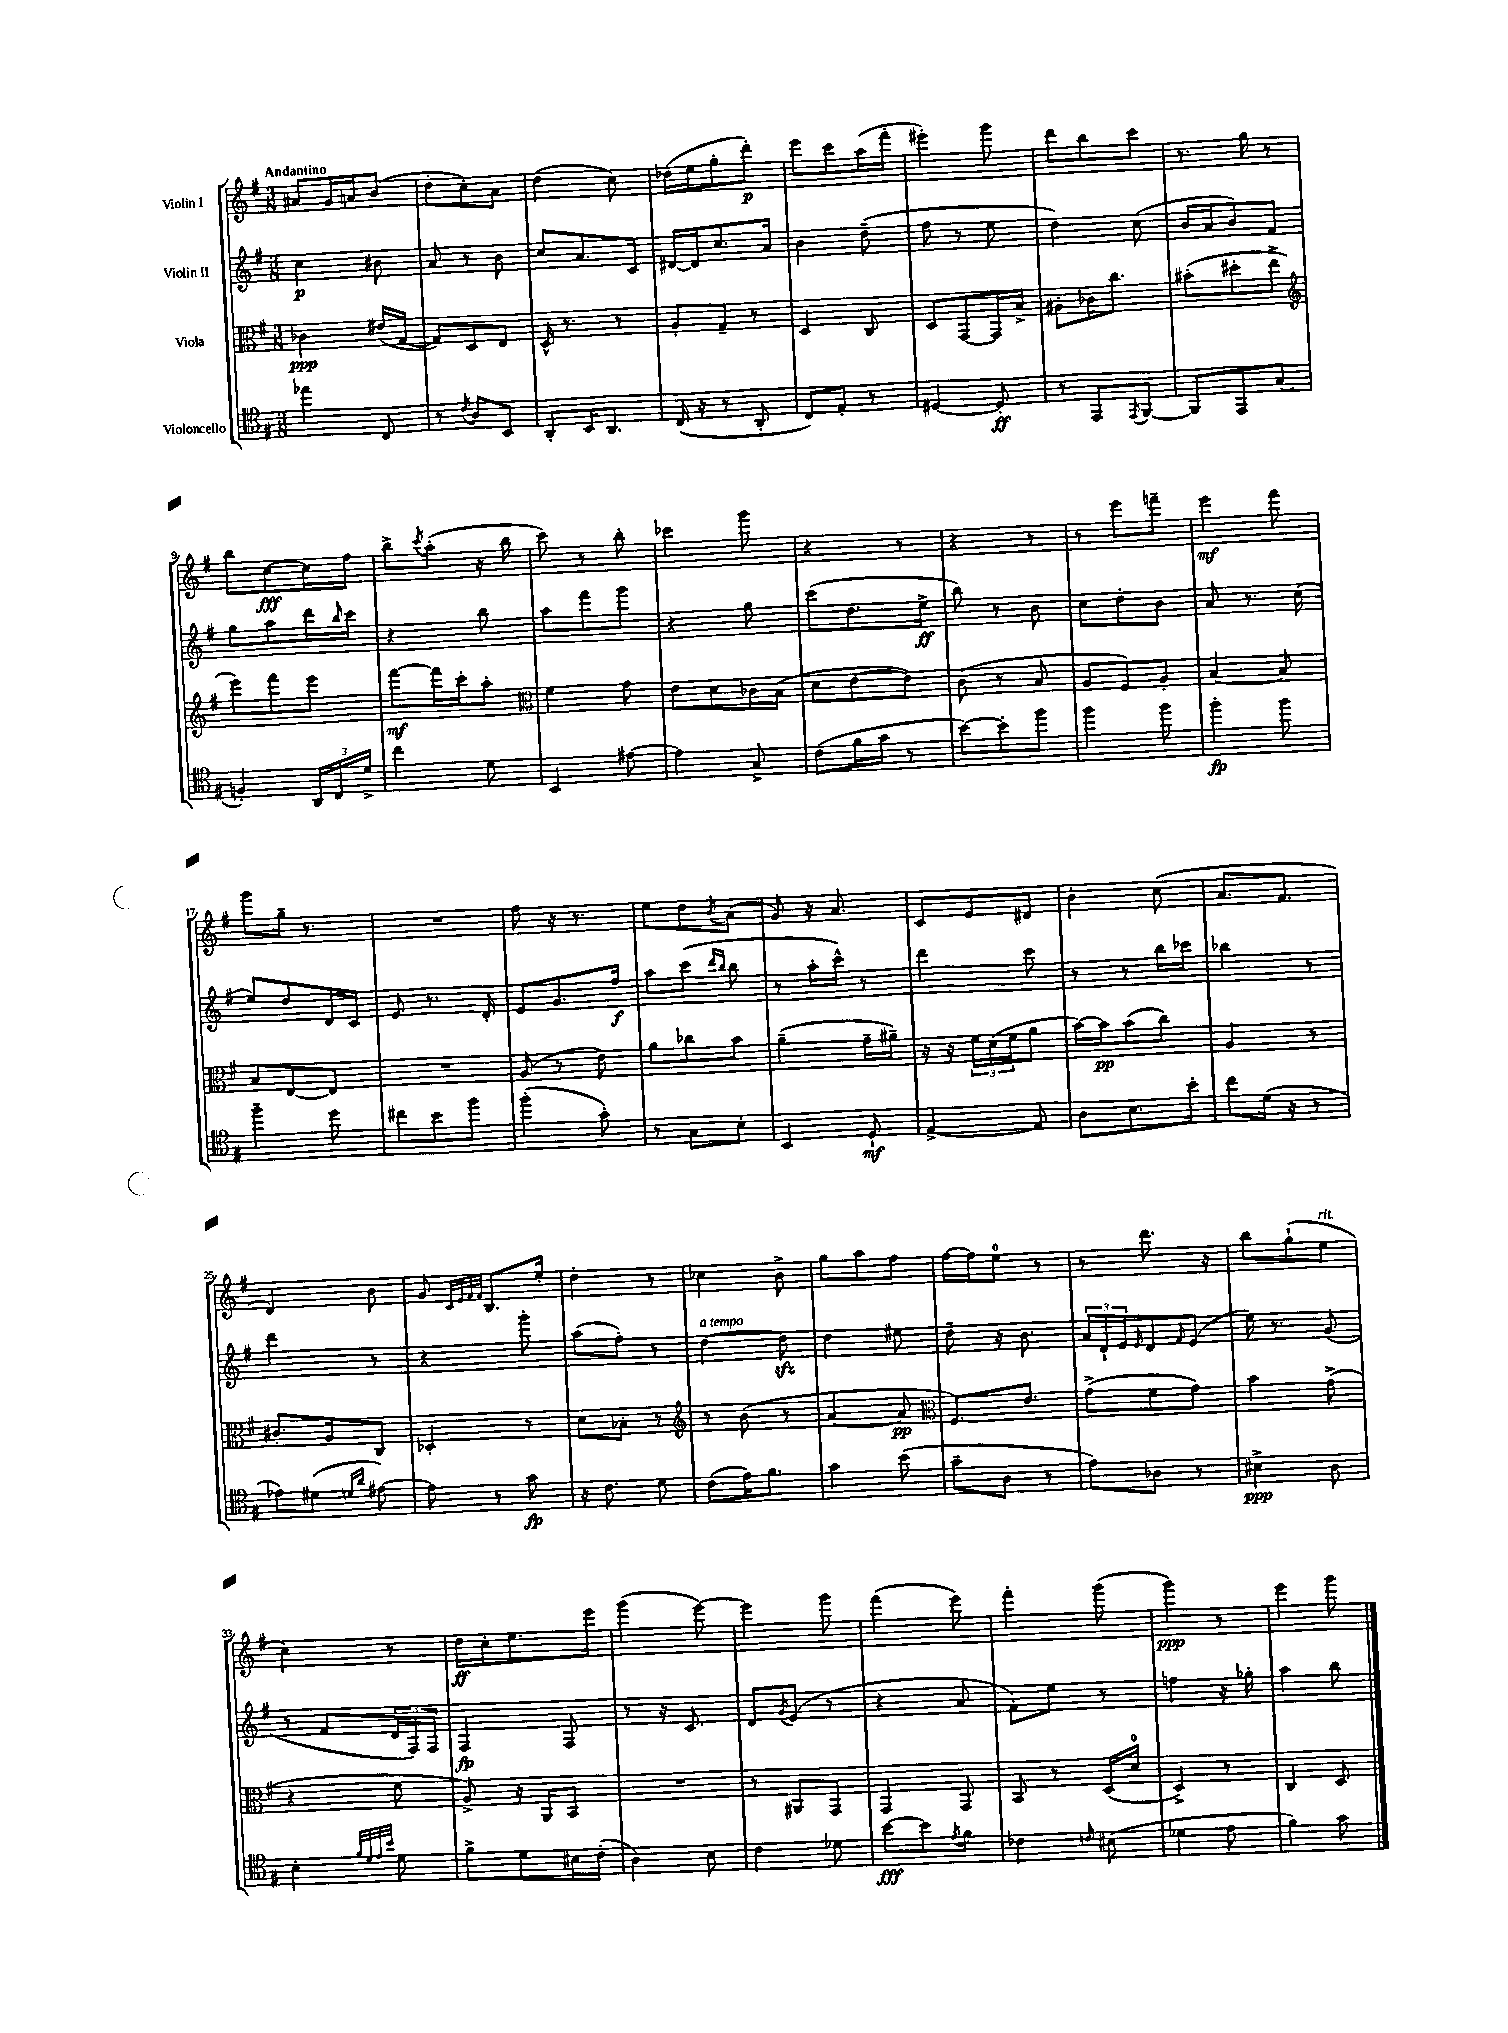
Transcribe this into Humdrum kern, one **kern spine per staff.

**kern	**kern	**kern	**kern
*staff4	*staff3	*staff2	*staff1
*clefC4	*clefC3	*clefG2	*clefG2
*k[f#]	*k[f#]	*k[f#]	*k[f#]
*M3/8	*M3/8	*M3/8	*M3/8
4ee-\	4c-\	4cc\	8a#/L
.	.	.	16g/L
.	.	.	16a/J
8C/	(16e#/LL	8b#\	(8b/J
.	[16G/JJ	.	.
=	=	=	=
8r	8G/]L)	8a/	8dd'\L
8qc/	.	.	.
8A/L	8D/	8r	8cc'\)
8BB/J	8E/J	8b\	8a\J
=	=	=	=
8AA'/L	16D^^/	8cc/L	(4dd\
.	8.r	.	.
16BB/K	.	8.a/	.
8.AA/J	.	.	.
.	8r	.	8cc\)
.	.	16c/Jk	.
=	=	=	=
(16C/	8A'/L	[16d#/LL	(16dd-\LL
16r	.	16d#/]J	16ee\J
8r	8G~/J	8.cc/	8gg'\
8AA'/	8r	.	8ddd'\J)
.	.	16a/Jk	.
=	=	=	=
8C/L)	4D/	4b\	8eee\L
8E'/J	.	.	8ccc\
8r	8C/	(8dd~\	(16aa\L
.	.	.	16fff#'\JJ
=	=	=	=
[4D#/	8D/L	8ff#\	4eee#'\)
.	[8GG/	8r	.
8D#'/]	16GG/]L	8ee\	8ggg\
.	16B^/JJ	.	.
=	=	=	=
8r	8A#'\L	4dd\)	8ddd\L
8EE/L	16c-\K	.	8bb\
.	8.cc\J	.	.
8qEE/	.	.	.
[8FF#/J	.	(8cc\	8ccc\J
=	=	=	=
8FF#/]L	(8b#'\L	16b/LL	8.r
.	.	16a/J	.
8EE/	8dd#'\	8b/)	.
.	.	.	16gg\
(8G/J	8ee^\J	8f#/J	8r
=	=	=	=
*	*clefG2	*	*
4F'/)	8eee\L)	8gg\L	8bb\L
.	8fff#\	8aa\	[8cc\
24AA/LL	8eee\J	16ddd\L	16cc\]L
24C/	.	.	.
.	.	16qqbb/	.
.	.	16ccc\JJ	16ff#\JJ
24d^/JJ	.	.	.
=	=	=	=
4cc\	[8fff#\L	4r	8bb^\L
.	.	.	8qccc/
.	16fff#\]L	.	(8aa'\J
.	16ccc'\J	.	.
8d\	8aa'\J	8bb\	16r
.	.	.	16bb\
=	=	=	=
*	*clefC3	*	*
4BB/	4f#\	8aa\L	8ccc\)
.	.	8fff#\	8r
[8e#\	8g\	8ggg\J	8bb'\
=	=	=	=
4e#\]	8e\L	4r	4ccc-\
.	8d\	.	.
8G^/	16c-\L	8gg\	8ggg\
.	(16B\JJ	.	.
=	=	=	=
(8c\L	8d\L	(8ccc\L	4r
16f#\L	[8e\	8.dd\	.
16g\JJ	.	.	.
8r	8e\]J)	.	8r
.	.	16ee^\Jk	.
=	=	=	=
[8b\L)	(8c\	8bb\)	4r
8b'\]	8r	8r	.
8ff#\J	8B/	8b\	8r
=	=	=	=
4ff#\	8A/L	8cc\L	8r
.	8F#/)	8dd'\	8eee\L
8ff#\	8A'/J	8b\J	8fff~\J
=	=	=	=
4ff#'\	[4B/	8a/	4eee\
.	.	8.r	.
8ff#\	8B/]	.	8fff#\
.	.	(16cc\	.
=	=	=	=
4ff#~\	8B/L	8ee/L)	8ggg\L
.	[8E/	8dd/	16gg~\Jk
.	.	.	8.r
8dd\	8E/]J	16d/L	.
.	.	16c/JJ	.
=	=	=	=
8cc#\L	4.r	8e/	4.r
8b\	.	8.r	.
8ff#\J	.	.	.
.	.	16d'/	.
=	=	=	=
(4ff#'\	(8A/	8e/L	8ff#\
.	8r	8.g/	16r
.	.	.	8.r
8g'\)	8e\)	.	.
.	.	16ff#/Jk	.
=	=	=	=
8r	8a\L	8aa\L	8ee\L
8G\L	8cc-\	(8ccc\J	8dd\
.	.	16qqddd/LL	.
.	.	16qqbb/JJ	8qb/
8B'\J	8b\J	8bb\	(8a\J
=	=	=	=
4BB/	(4a~\	8r	8g/)
.	.	16aa'\LL	16r
.	.	16ccc^^\JJ)	8.a/
8D`/	16g~\LL	8r	.
.	16a#~\JJ)	.	.
=	=	=	=
[4E^/	16r	4ddd\	8c/L
.	16r	.	.
.	24f#\LL	.	8e/
.	(24d\	.	.
.	24f#\J	.	.
8E/]	8a\J	8ccc\	8d#/J
=	=	=	=
8A\L	[16b\LL)	8r	4b'\
.	16b\]J	.	.
8.B\	(8b\	8r	.
.	8cc\J)	16bb\LL	(8cc\
16b'\Jk	.	16ccc-\JJ	.
=	=	=	=
8cc\L	4A/	4bb-\	8.a/L
(16d\Jk	.	.	.
16r	.	.	8.f#/J
8r	8r	8r	.
=	=	=	=
8e-\L)	8.c#'/L	4ddd\	4d/)
(8d#\J	.	.	.
.	16A/k	.	.
16qqd/LL	.	.	.
16qqa/JJ	.	.	.
[8e#\)	8C/J	8r	8b\
=	=	=	=
8e#\]	4D-'/	4r	8g/
.	.	.	32qqc/LLL
.	.	.	32qqe/
.	.	.	32qqf#/
.	.	.	32qqf#/JJJ
8r	.	.	8.B/L
8g\	8r	8ggg'\	.
.	.	.	16ee'/Jk
=	=	=	=
16r	8d\L	(8aa\L	4dd'\
8.c\	.	.	.
.	8B-'\J	8ff#'\J)	.
8d\	8r	8r	8r
=	=	=	=
*	*clefG2	*	*
(8c\L	8r	[4dd\	4cc-\
16e\K)	(8b\	.	.
8.f#\J	.	.	.
.	8r	8dd\]	8b^\
=	=	=	=
4g\	[4a/	4dd\	8gg\L
.	.	.	8aa\
(8b\	8a/]	8ee#\	8ff#\J
=	=	=	=
*	*clefC3	*	*
8g~\L	8.F#/L)	8dd~\	[16ff#\LL
.	.	.	16ff#\]J
8A\J	.	16r	8ee\J
.	8.e/J	8.b\	.
8r	.	.	8r
=	=	=	=
8e\L)	(8g^\L	24a/LL	8r
.	.	24d`/	.
.	.	24e/J	.
.	.	16qqe/	.
8A-\J	8f#\	8d/	8.ddd\
.	.	16qqf#/	.
8r	8g\J)	(8e/J	.
.	.	.	16r
=	=	=	=
4B#^\	4b\	16ee\)	8bb\L
.	.	8.r	.
.	.	.	(8gg`\
8A\	(8g^\	(8g/	8ee\J
=	=	=	=
4B'\	4r	8r	4cc\)
.	.	8f#/L	.
32qqf#/LLL	.	.	.
32qqd/	.	.	.
32qqe/	.	.	.
32qqb/JJJ	.	.	.
8d\	8f#\	24d/L	8r
.	.	24F#/)	.
.	.	24F#/JJ	.
=	=	=	=
8f#^\L	8A^/)	4F#/	16dd\LL
.	.	.	16cc'\J
8d\	16r	.	8.ee\
.	16AA/LK	.	.
16B#\L	8BB/J	8F#/	.
(16c'\JJ	.	.	16eee\Jk
=	=	=	=
4A\)	4.r	8r	(4ggg\
.	.	16r	.
.	.	8.c/	.
8B\	.	.	[8eee\)
=	=	=	=
4c\	8r	8d/L	4eee\]
.	.	8qg/	.
.	8AA#/L	(8e/J	.
8d-\	8GG/J	8r	8ggg\
=	=	=	=
[8b\L	4GG/	4r	(4fff#\
8b\]	.	.	.
8qe/	.	.	.
8f#\J	8GG/	8a/	8eee\)
=	=	=	=
4c-\	8BB/	8f#'\L)	4fff#'\
.	8r	8ee\J	.
16qqc/	.	.	.
(8B#\	(16D/LL	8r	(8ggg\
.	16d/JJ	.	.
=	=	=	=
4d-\	4D^/)	4ff\	4ggg\)
8e\	8r	16r	8r
.	.	16gg-'\	.
=	=	=	=
4f#\)	4C/	4aa\	4eee\
8g\	8D/	8bb\	8ggg\
==	==	==	==
*-	*-	*-	*-
